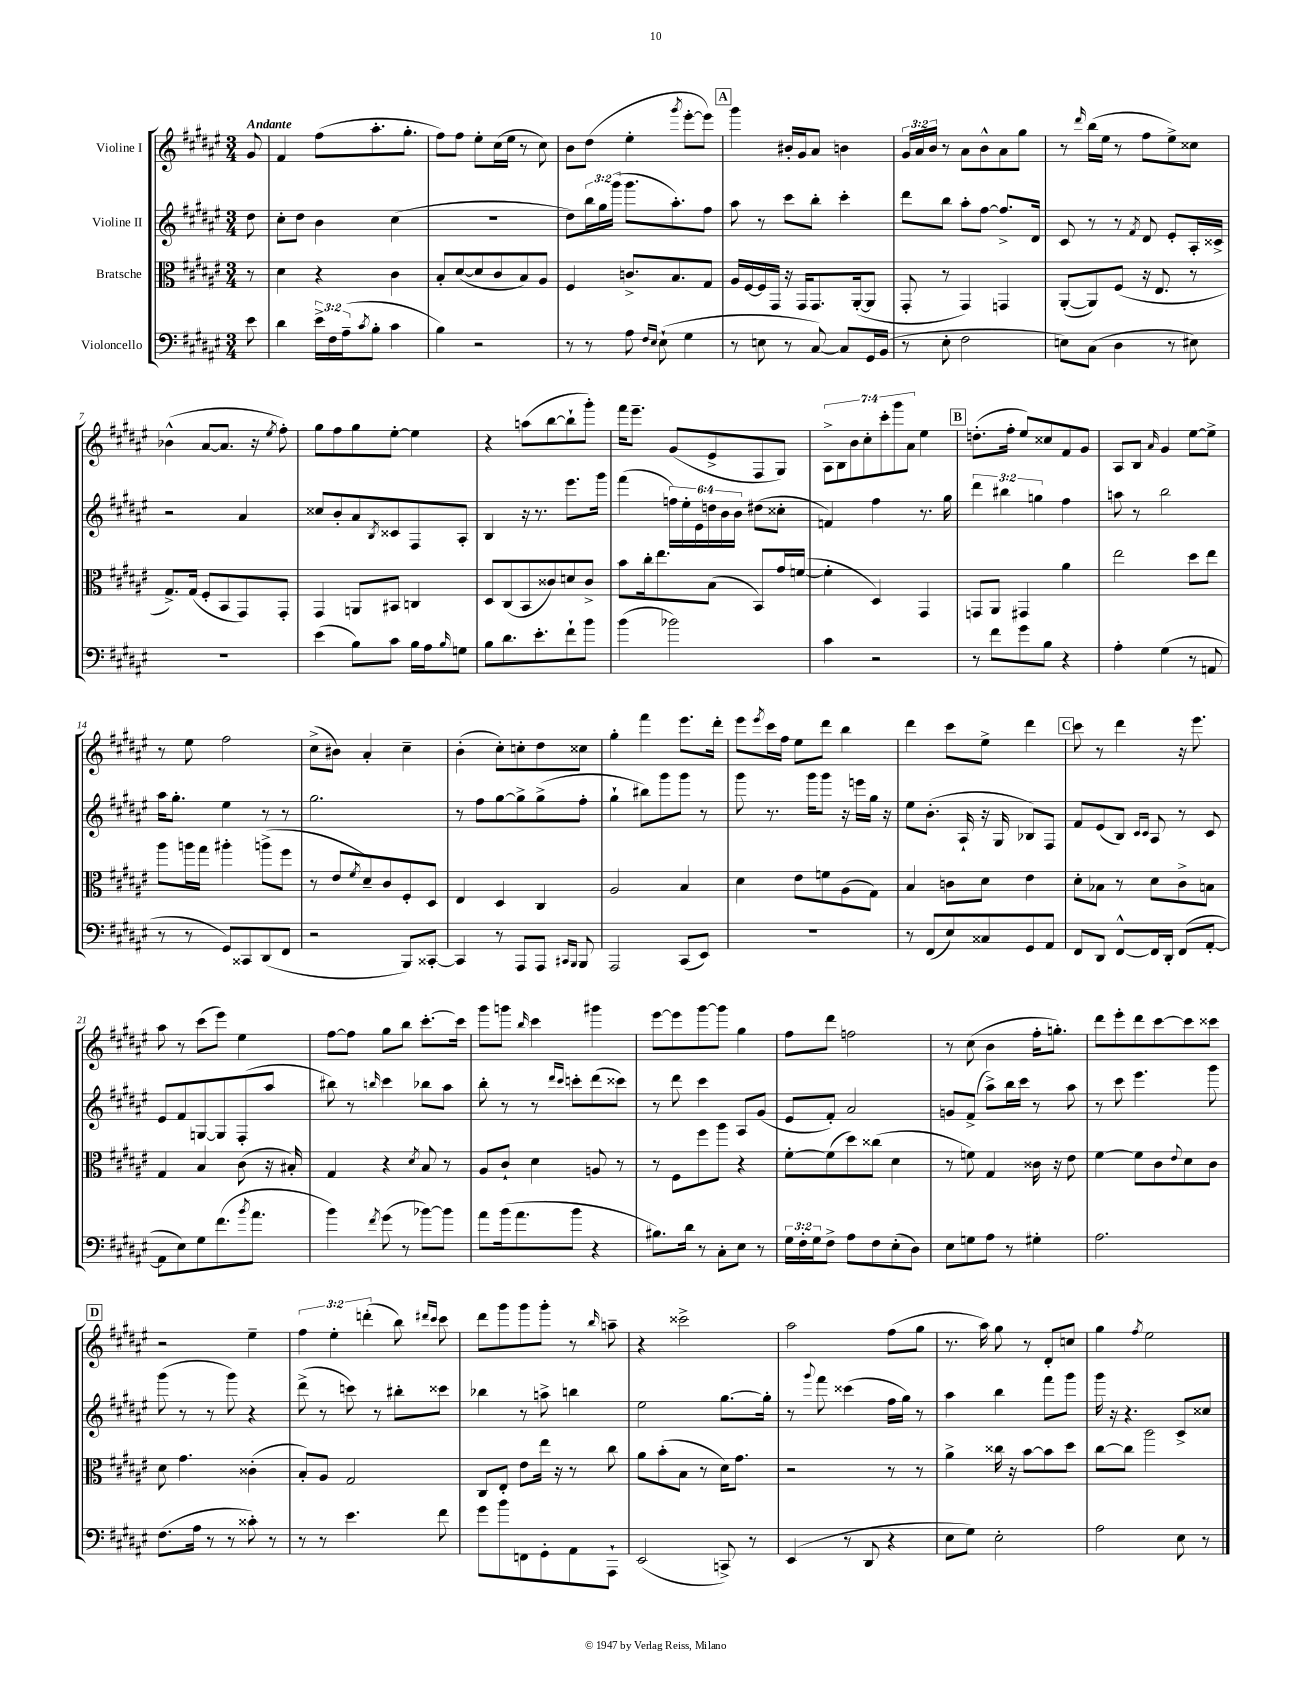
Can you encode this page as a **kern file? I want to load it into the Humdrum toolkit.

**kern	**kern	**kern	**kern
*part4	*part3	*part2	*part1
*staff4	*staff3	*staff2	*staff1
*I"Violoncello	*I"Bratsche	*I"Violine II	*I"Violine I
*clefF4	*clefC3	*clefG2	*clefG2
*k[f#c#g#d#a#e#]	*k[f#c#g#d#a#e#]	*k[f#c#g#d#a#e#]	*k[f#c#g#d#a#e#]
*M3/4	*M3/4	*M3/4	*M3/4
=	=	=	=
!	!	!	!LO:TX:a:B:t=Andante
8e#\	8r	8dd#\	8g#/
=1	=1	=1	=1
4d#\	4d#\	8cc#'\L	4f#/
.	.	8dd#\J	.
24e#^\LL	4r	4b\	(8ff#\L
24F#\	.	.	.
(24A#~\J	.	.	.
8qc#/	.	.	.
8B'\J	.	.	8.aa#'\
4c#\	4c#\	(4cc#\	.
.	.	.	8.gg#'\J
=2	=2	=2	=2
4B\)	8B'/L	2.r	8ff#\L)
.	([8d#/	.	8ff#\J
2r	8d#/]	.	8ee#'\L
.	8c#/	.	(16cc#\L
.	.	.	16ee#\JJ
.	8B/)	.	8r
.	8A#/J	.	8cc#\)
=3	=3	=3	=3
8r	4F#/	8dd#\L)	8b\L
8r	.	24bb\L	(8dd#\J
.	.	24gg#\	.
.	.	(24ggg#\JJ	.
8A#\	8.cn^/L	8.ggg#\L	4ee#'\
16qqF#/LL	.	.	.
16qqE#/JJ	.	.	.
(8E#`\	.	.	.
.	8.B/	8.aa#'\)	.
.	.	.	8qggg#/
4G#\	.	.	[8eee#'\L
.	8G#/J	8ff#\J	8eee#\J])
!!LO:REH:place=s1:t=A
=4	=4	=4	=4
8r	16A#/LL	8aa#\	4ggg#\
.	[16F#/	.	.
8En\	16F#/]	8r	.
.	16GG#/JJ	.	.
8r	16r	8ccc#\L	16b#X'/LL
.	16GG#/KL	.	16g#/J
[8C#/)	8.GG#/	8bb'\J	8a#/J
8C#/L]	.	4ccc#'\	4bn\
.	([16AA#'/k	.	.
16GG#/L	8AA#/J]	.	.
(16BB/JJ	.	.	.
=5	=5	=5	=5
8r	8GG#'/	8ddd#\L	24g#/LL
.	.	.	24a#/
.	.	.	24b/JJ
8E#'\	8r	8bb\J	8r
2F#\	4GG#/)	8aa#'\L	8a#\L
.	.	[8ff#\J	8b^^\
.	4GGn/	8.ff#^/L]	8a#\
.	.	.	8gg#\J
.	.	16d#/Jk	.
=6	=6	=6	=6
8En\L)	([8AA#'/L	8c#/	8r
.	.	.	16qqddd#/
(8C#\J	8AA#/])	8r	(16bb\LL
.	.	.	16ee#\JJ
4D#\	(8F#/J	8r	8r
.	.	8qf#/	.
.	16r	8d#/	8ff#\L
.	8.E#/	.	.
8r	.	8e#'/L	8ee#^\)
8E#X\)	8r	16A#'/L	8cc##X\J
.	.	16c##X^/JJ	.
!!LO:LB:g=z
=7	=7	=7	=7
2.r	8.G#^/L)	2r	(4b-X^^\
.	(16G#/Jk	.	.
.	8F#'/L	.	[8a#/L
.	8BB/	.	8.a#/J]
.	8GG#/)	4a#/	.
.	.	.	16r
.	.	.	8qee#/
.	8GG#'/J	.	8ff#'\)
=8	=8	=8	=8
(4e#\	4GG#/	8cc##X/L	8gg#\L
.	.	8b'/	8ff#\
8B\L)	8AAn/L	8a#/	8gg#\
.	.	8qB/	.
8c#\J	8BB#X/J	8c##X/	[8ee#'\J
16B\LL	4Cn/	8F#/	4ee#\]
16A#\J	.	.	.
16qqB/	.	.	.
8Gn\J	.	8A#'/J	.
=9	=9	=9	=9
8B\L	8D#/L	4B/	4r
8.d#\	(8C#/	.	.
.	8BB/	16r	(8aan\L
8.e#'\	.	8.r	.
.	8c##X/)	.	[8bb\
8f#`\	8dn/	8.eee#\L	8bb`\]
8b\J	8c##^/J	.	8ggg#'\J)
.	.	16ggg#\Jk	.
=10	=10	=10	=10
(4b\	8b\L	(4fff#\	16fff#\KL
.	.	.	8.eee#~\J
.	16cc#'\k	.	.
.	8.ee#\	.	.
2b-X\)	.	24ffn\LL)	(8g#/L
.	.	24ee#'\	.
.	.	24e#\	.
.	(8B\J	24ddn\	8e#^/
.	.	24b\	.
.	.	24b\JJ	.
.	8BB/L)	(8dd#X\L	8F#/
.	16g#/L	8cc##X'\J	8G#/J)
.	([16fn/JJ	.	.
=11	=11	=11	=11
4c#\	4f'\]	4fn/)	14A#^\L
.	.	.	14B\
.	.	.	14b\
.	.	.	14cc#'\
2r	4D#/)	4ff#\	.
.	.	.	14ccc#'\
.	.	.	14ggg#\
.	.	.	14a#\J
.	4GG#/	8.r	4ee#\
.	.	16gg#\	.
!!LO:REH:place=s1:t=B
=12	=12	=12	=12
8r	8GGn/L	6ddd#\	(8.ddn'\L
8f#\L	8AA#/J	.	.
.	.	6bb#X\	.
.	.	.	16ff#'\Jk
8g#\	4GG#X/	.	8ee#/L)
.	.	6ggn\	.
8B\J	.	.	8cc##X/
4r	4a#\	4ff#\	8f#/
.	.	.	8g#/J
=13	=13	=13	=13
4A#'\	2ee#\	8aan\	8A#/L
.	.	8r	8B/J
.	.	.	16qqa#/
(4G#\	.	2bb\	4g#/
8r	8dd#\L	.	[8ee#\L
8AAn/	8ee#\J	.	8ee#^\J]
!!LO:LB:g=z
=14	=14	=14	=14
8r	8aa#\L	16aa#\KL	8r
.	.	8.gg#'\J	.
8r	16aan\L	.	8ee#\
.	16gg#\JJ	.	.
8GG#/L)	4aa#X'\	4ee#\	2ff#\
8CC##X/	.	.	.
(8DD#/	(8aan^\L	8r	.
8FF#/J	8ff#\J	8r	.
=15	=15	=15	=15
2r	8r	2.gg#\	(8cc#^\L
.	8e#/L	.	8b#X\J)
.	8qf#/	.	.
.	8d#~/)	.	4a#'/
.	8c#/	.	.
8BBB/L)	8F#'/	.	4cc#~\
[8CC##X'/J	8D#/J	.	.
=16	=16	=16	=16
4CC##/]	4E#/	8r	(4b'\
.	.	8ff#\L	.
8r	4D#/	[8gg#\	8cc#'\L)
8AAA#/L	.	8gg#^\]	8ccn'\
8AAA#/J	4C#/	(8gg#^\	8dd#\
16qqCC#X/LL	.	.	.
16qqBBB/JJ	.	.	.
8BBB/	.	8ff#'\J	8cc##X\J
=17	=17	=17	=17
2AAA#/	2A#/	4gg#`\	4gg#'\
.	.	8bb#X\L)	4fff#\
.	.	8ggg#\	.
(8CC#/L	4B/	8ggg#\J	8.eee#\L
8EE#/J)	.	8r	.
.	.	.	16ddd#'\Jk
=18	=18	=18	=18
2.r	4d#\	8ggg#\	8eee#\L
.	.	.	8qeee#/
.	.	8.r	16ccc#\L
.	.	.	16ff#\JJ
.	8e#\L	.	8ee#\L
.	.	16ggg#\KL	.
.	8fn\	8ggg#\J	8ddd#\J
.	(8A#\	16r	4bb\
.	.	16eeen\LL	.
.	8G#\J)	16gg#\JJ	.
.	.	16r	.
=19	=19	=19	=19
8r	4B/	8ee#\L	4ddd#\
(8FF#/L	.	(8.b'\J	.
8E#/)	8cn\L	.	8ccc#\L
.	.	16A#`/	.
8C##X/	8d#\J	16r	8ee#^\J
.	.	16G#/	.
8GG#/	4e#\	8B-X/L)	4ddd#\
8AA#/J	.	8F#/J	.
!!LO:REH:place=s1:t=C
=20	=20	=20	=20
8FF#/L	8d#'\L	8f#/L	8ccc#\
8DD#/J	8B-X\J	(8e#/	8r
[8FF#^^/L	8r	8B/J)	4ddd#\
.	.	16qqc#/LL	.
.	.	16qqc#/JJ	.
16FF#/L]	8d#\L	8A#/	.
16DD#'/JJ	.	.	.
(8FF#/L	8c#^\	8r	16r
.	.	.	8.eee#\
[8AA#'/J	8Bn\J	8c#/	.
!!LO:LB:g=z
=21	=21	=21	=21
8AA#\L]	4G#/	8e#/L	8aa#\
8E#\)	.	8f#/	8r
8G#\	4B/	[8Gn/	(8ccc#\L
(8.f#\	.	8G/]	8eee#\J)
.	(8c#\	(8F#'/	4ee#\
8qb/	.	.	.
8.a#\J	.	.	.
.	16r	8aa#/J	.
.	16B#X'/)	.	.
=22	=22	=22	=22
4b\)	4G#/	8bb#X\)	[8ff#\L
.	.	8r	8ff#\J]
8qf#/	.	16qqbbn/	.
(8g#\	4r	4ccc#\	8gg#\L
8r	.	.	8bb\J
.	8qd#/	.	.
[8b-X\L)	8B/	8bb-X\L	[8.ccc#'\L
8b-\J]	8r	8aa#\J	.
.	.	.	16ccc#\Jk]
=23	=23	=23	=23
8a#\L	8A#/L	8bb'\	8ggg#\L
(16b\k	8c#`/J	8r	8gggn\J
8.a#\	.	.	.
.	.	.	16qqbb/
.	4d#\	8r	4ccc#\
.	.	16qqddd#/LL	.
.	.	16qqccc#/JJ	.
8b\J	.	8cccn'\L	.
4r	8An/	(8ddd#\	4ggg#X\
.	8r	8ccc##X\J)	.
=24	=24	=24	=24
8.B#X\L)	8r	8r	[8eee#\L
.	8F#\L	8ddd#\	8eee#\]
16d#\Jk	.	.	.
8r	8ff#\	4ccc#\	[8ggg#\
8C#'\L	8aa#\J	.	8ggg#\J]
8E#\J	4r	8A#/L	4gg#\
8r	.	(8g#/J	.
=25	=25	=25	=25
24G#\LL	[8f#'\L	8e#/L	8ff#\L
24F#'\	.	.	.
24G#\J	.	.	.
8F#^\J	(8f#\]	8f#'/J)	8ddd#\J
8A#\L	8dd#\)	2a#/	2ffn\
8F#\	(8cc##X\J	.	.
(8E#'\	4d#\	.	.
8D#\J)	.	.	.
=26	=26	=26	=26
8E#\L	8r	8gn/L	8r
8Gn\	8fn\)	(8f#^/J	(8cc#\
8A#\J	4G#/	8aa#^\L)	4b\
8r	.	16bb\L	.
.	.	16ccc#\JJ	.
4G#X'\	16c##X\	8r	16ff#'\KL
.	16r	.	8.ggn'\J)
.	8e#\	8aa#\	.
=27	=27	=27	=27
2.A#\	[4f#\	8r	8ddd#\L
.	.	8ccc#\	8eee#'\
.	8f#\L]	4.eee#\	8ddd#\
.	8c#\	.	[8ccc#\
.	8qqe#/	.	.
.	8d#\	.	8ccc#\]
.	8c#\J	8ggg#\	8ccc##X\J
!!LO:LB:g=z
!!LO:REH:place=s1:t=D
=28	=28	=28	=28
(8.F#\L	8d#\	(8ggg#\	2r
.	4.g#\	8r	.
16A#\Jk	.	.	.
8r	.	8r	.
8r	.	8ggg#\)	.
8c##X'\)	(4c##X'\	4r	4ee#~\
8r	.	.	.
=29	=29	=29	=29
8r	8B'/L)	(8ddd#^\	6ff#\
8r	8A#/J	8r	.
.	.	.	6ee#'\
4.e#\	2G#/	8cccn\)	.
.	.	.	(6dddn'\
.	.	8r	.
.	.	8bb#X'\L	8bb\)
.	.	.	16qqddd#X/LL
.	.	.	16qqccc#/JJ
8f#\	.	8ccc##X\J	8ccc#\
=30	=30	=30	=30
8g#\L	8C#/L	4bb-X\	8ddd#\L
8b\	8E#'/J	.	8ggg#\
8FFn\	8e#\L	8r	8ggg#\
8GG#'\	16ee#\Jk	8aan^\	8ggg#'\J
.	16r	.	.
8AA#\	8r	4bbn\	8r
.	.	.	16qqbb/
8AAA#`\J	8cc#\	.	8aan~\
=31	=31	=31	=31
(2EE#/	8a#\L	2ee#\	4r
.	(8b'\	.	.
.	8B\J	.	2ccc##X^\
.	8r	.	.
8CCn^/)	16d#\KL)	[8.gg#\L	.
.	8.g#\J	.	.
8r	.	.	.
.	.	16gg#'\Jk]	.
=32	=32	=32	=32
(4EE#/	2r	8r	2aa#\
.	.	8qqggg#/	.
.	.	8fff#\	.
8r	.	(4ccc##X\	.
8DD#/	.	.	.
4r	8r	16ff#\LL	(8ff#\L
.	.	16gg#\JJ)	.
.	8r	8r	8gg#\J
=33	=33	=33	=33
8E#\L	4a#^\	4aa#\	8.r
8G#\J)	.	.	.
.	.	.	16aa#\)
2E#'\	16cc##X\	4bb\	8gg#\
.	16r	.	.
.	[8b\L	.	8r
.	8b\]	8fff#\L	8d#'/L
.	8dd#\J	8ggg#\J	8ccn/J
=34	=34	=34	=34
2A#\	[8cc#\L	16ggg#\	4gg#\
.	.	16r	.
.	8cc#\J]	4.r	.
.	.	.	8qff#/
.	2aa#\	.	2ee#\
8E#\	.	8c#^/L	.
8r	.	8cc##X/J	.
==	==	==	==
*-	*-	*-	*-
